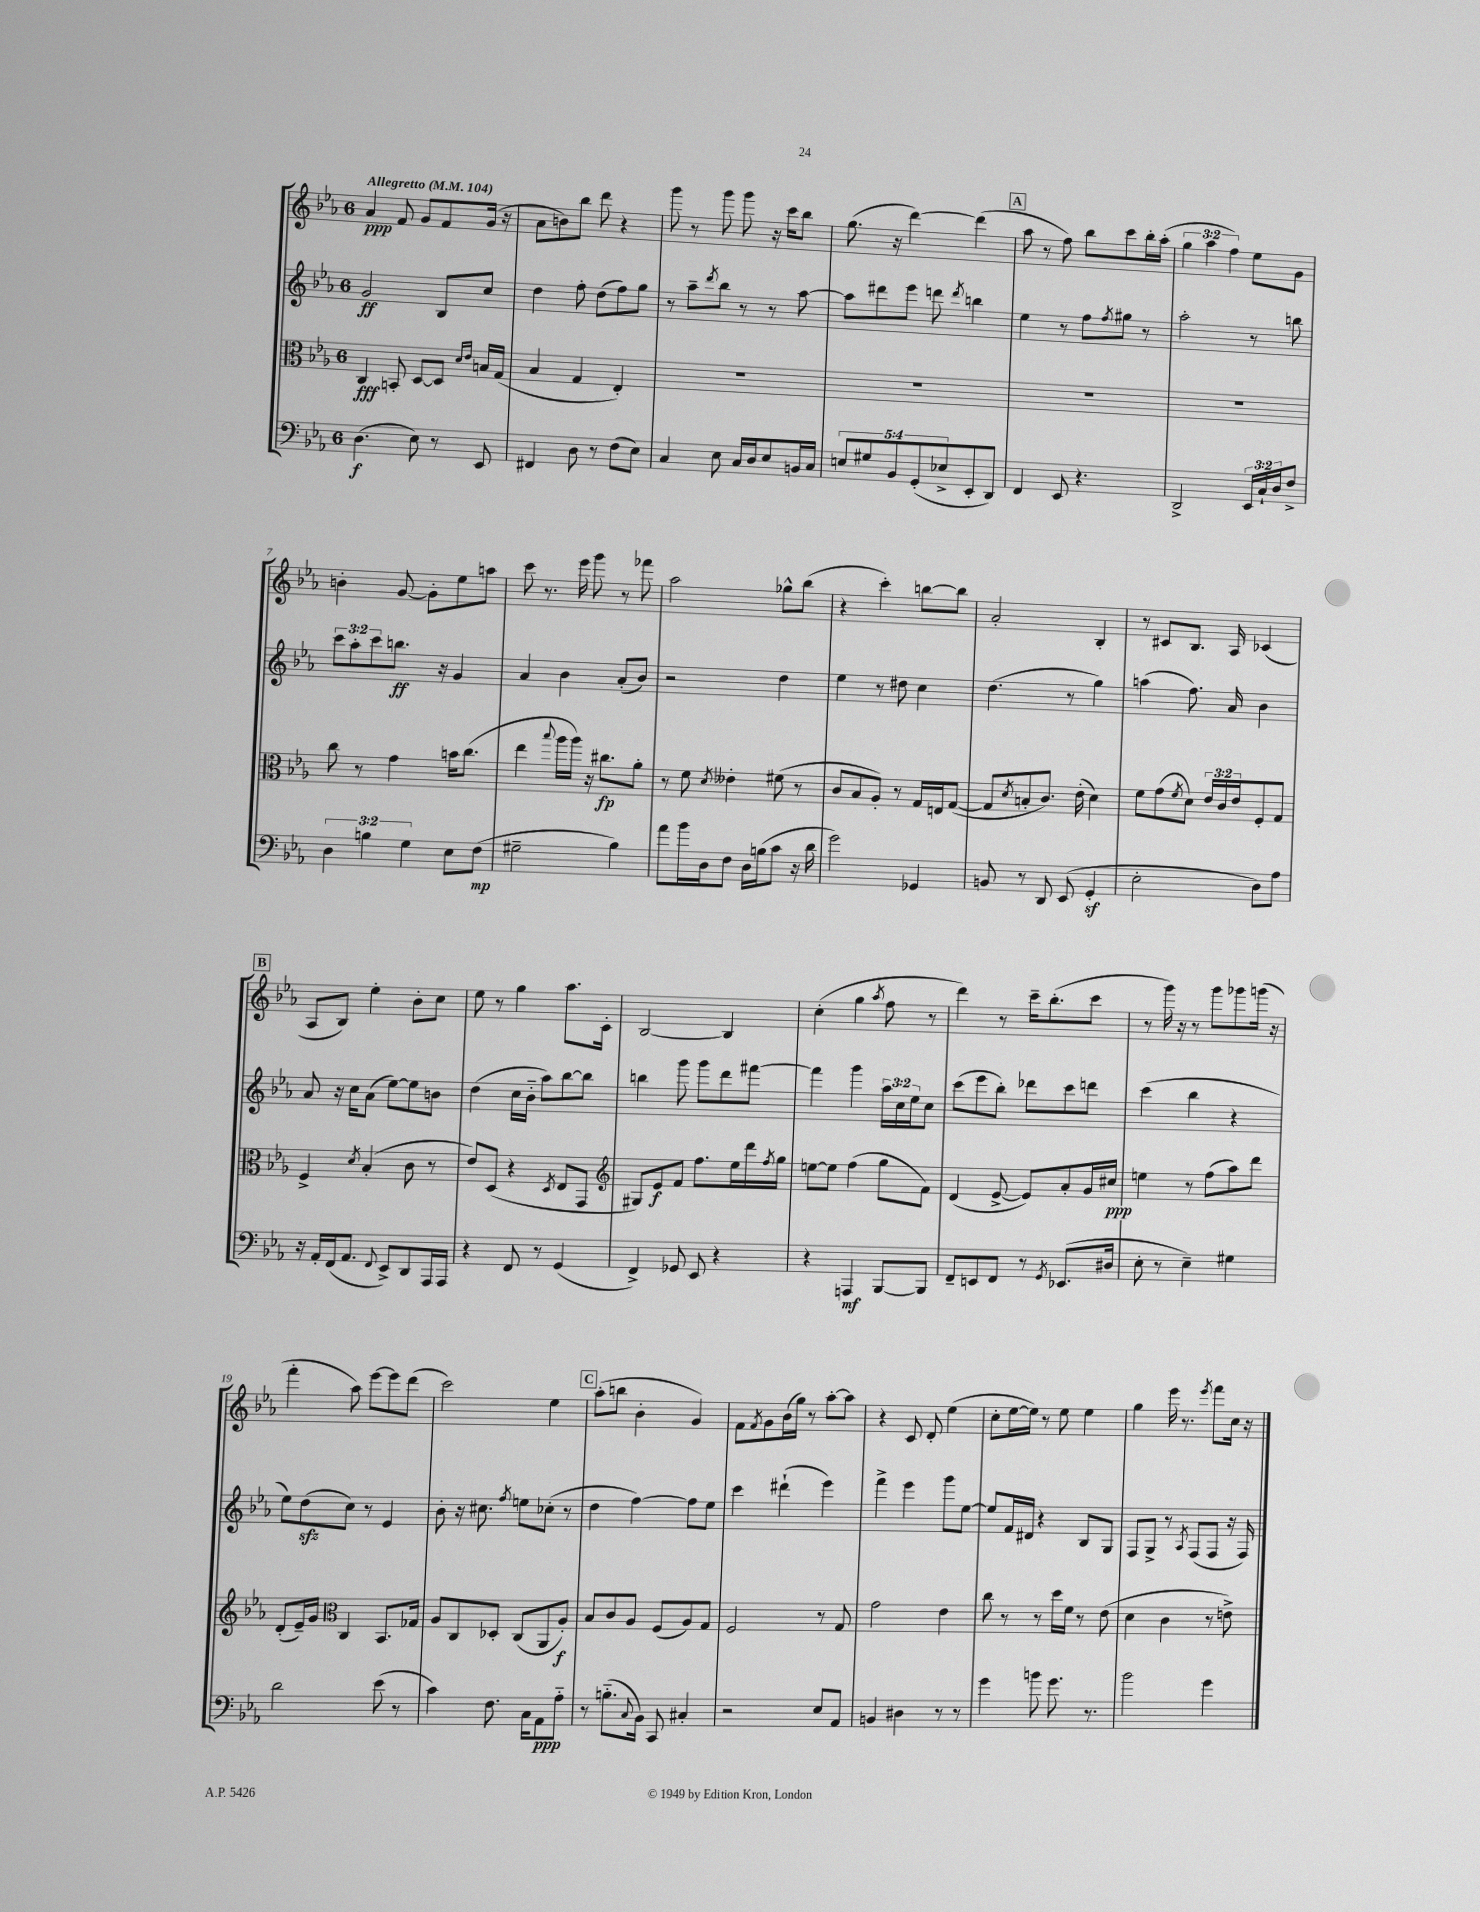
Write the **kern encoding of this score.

**kern	**kern	**kern	**kern
*staff4	*staff3	*staff2	*staff1
*clefF4	*clefC3	*clefG2	*clefG2
*k[b-e-a-]	*k[b-e-a-]	*k[b-e-a-]	*k[b-e-a-]
*M6/8	*M6/8	*M6/8	*M6/8
*MM104	*MM104	*MM104	*MM104
(4.D\	4C/	2g/	4a-/
.	8BB'/	.	8f/
8E-\)	[8D/L	.	8g/L
8r	8D/]J	8B-/L	8f/
.	16qqd/LL	.	.
.	16qqe-/JJ	.	.
8EE-/	16B/LL	8cc/J	(16g/Jk
.	(16G/JJ	.	16r
=	=	=	=
4FF#/	4B-/	4dd\	8a-\L
.	.	.	8b\)
8D\	4G/	8ff'\	8bb-\J
8r	.	(8dd\L	8ddd\
(8F\L	4E-'/)	8ff\)	4r
8E-\J)	.	8gg\J	.
=	=	=	=
4C/	2.r	8r	8ggg\
.	.	8aa-~\L	8r
.	.	8qddd/	.
8E-\	.	8bb-\J	8ggg\
16C/LL	.	8r	8ggg\
16D/J	.	.	.
8E-/	.	8r	16r
.	.	.	16ccc\LK
16BB/L	.	[8aa-\	8bb-\J
16C/JJ	.	.	.
=	=	=	=
10E/L	2.r	8aa-\]L	(8.gg\
10G#/	.	.	.
.	.	8ddd#\	.
.	.	.	16r
10BB-/	.	.	.
.	.	8eee-\J	[4ddd\)
(10GG'/	.	.	.
.	.	8ddd\	.
10E-^/	.	.	.
.	.	8qddd/	.
8EE-'/	.	4bb\	(4ddd\]
8DD/J)	.	.	.
=	=	=	=
4FF/	2.r	4ee-\	8aa-\
.	.	.	8r
8EE-/	.	8r	8ff\)
4.r	.	8ff\L	8bb-\L
.	.	8qff/	.
.	.	8gg#\J	8ccc\
.	.	8r	16bb-'\L
.	.	.	(16aa-'\JJ
=	=	=	=
2DD^/	2.r	2aa-'\	6gg\
.	.	.	6aa-\
.	.	.	6ff\)
24EE-/LL	.	8r	8ee-\L
24C`/	.	.	.
24D/J	.	.	.
8F^/J	.	8bb\	8g\J
=	=	=	=
6D\	8cc\	12ccc\L	4b'\
.	.	12aa-'\	.
.	8r	.	.
6B\	.	12ccc\	.
.	4g\	8.bb\J	[8g/
6G\	.	.	.
.	.	.	8g'\]L
.	.	16r	.
8E-\L	16b\LK	4g/	8ee-\
.	(8.cc\J	.	.
(8F\J	.	.	8aa\J
=	=	=	=
2G#~\	4ee-\	4a-/	8ccc\
.	.	.	8.r
.	8qqbb-/	.	.
.	16aa-\LL	4b-\	.
.	16aa-\JJ)	.	16eee-\
.	16r	.	8ggg\
.	8.cc#\L	.	.
4B-\)	.	(8a-'/L	8r
.	8a-'\J	8b-/J)	8fff-\
=	=	=	=
8a-\L	8r	2r	2aa-\
16b-\L	8f\	.	.
16D\J	.	.	.
.	8qd/	.	.
8F\J	4e--'\	.	.
16D\LL	.	.	.
(16B\J	.	.	.
8c\J	(8f#\	4dd\	8gg-^^\L
16r	8r	.	(8bb-\J
16d\	.	.	.
=	=	=	=
2g\)	8c/L	4ee-\	4r
.	8B-/	.	.
.	8A-'/J)	8r	4ccc'\)
.	8r	8dd#\	.
4GG-/	16G/LL	4cc\	[8bb\L
.	16E/J	.	.
.	([8G/J	.	8bb\]J
=	=	=	=
8BB/	8G/]L	(4.dd\	2a-'/
.	8qd/	.	.
8r	8B'/	.	.
8DD/	8.c/J)	.	.
(8EE-/	.	8r	.
.	(16e-'\	.	.
4GG'/	4d\)	4gg\)	4B-'/
=	=	=	=
2E-'\	8f\L	(4aa\	8r
.	(8g\	.	8c#/L
.	8qf/	.	.
.	8d\J)	8.ff\)	8.B-/J
.	24e-/LL	.	.
.	24c/	.	.
.	.	16a-/	16A-/
.	24e-/J	.	.
8D\L)	8F'/	4b-\	(4c-/
8A-\J	8G/J	.	.
=	=	=	=
16r	4F^/	8a-/	8A-/L
16AA-'/LL	.	.	.
(16FF/J	.	16r	8B-/J)
8.AA-/J	.	16cc\LK	.
.	8qd/	.	.
.	(4B-'/	(8a-\J	4ee-'\
8qqFF/	.	.	.
8EE-^/L)	.	[8ee-\L)	.
8DD/	8c\	8ee-\]	8b-'\L
16AAA-/L	8r	8b\J	8cc\J
16AAA-/JJ	.	.	.
=	=	=	=
4r	8e-/L)	(4dd\	8ee-\
.	(8D/J	.	8r
8FF/	4r	16cc\LL	4gg\
.	.	16b-'~\JJ	.
8r	.	8aa-\L)	.
.	8qD/	.	.
(4GG/	8E-/L	[8bb-\	8.aa-\L
.	8GG/J	8bb-\]J	.
.	.	.	16c'\Jk
=	=	=	=
*	*clefG2	*	*
4FF^/)	8G#/L)	4bb\	[2B-/
.	8e-/	.	.
8GG-/	8f/J	8ggg\	.
8EE-/	8.ff\L	8ggg\L	.
4r	.	8ddd\	4B-/]
.	16ee-\L	.	.
.	16ddd\	[8fff#\J	.
.	8qff/	.	.
.	16gg\JJ	.	.
=	=	=	=
4r	[8ee\L	4fff#\]	(4cc'\
.	8ee\]J	.	.
4AAA/	(4ff\	4ggg\	4gg\
.	.	.	8qaa-/
[8BBB-/L	8gg\L	24aa-\LL	8ff\
.	.	24cc\	.
.	.	24ee-\J	.
8BBB-/]J	8f\J)	8cc\J	8r
=	=	=	=
8FF~/L	(4d/	(8ccc\L	4ddd\)
8EE/	.	8eee-\	.
8FF/J	[8e-^/	8bb-'\J)	8r
8r	8e-/]L)	8ddd-\L	16ccc~\LK
.	.	.	(8.bb-'\
8qGG/	.	.	.
(8.EE-/L	8a-'/	8ccc\	.
.	16g/L	8ddd\J	8ccc\J
16D#/Jk	16cc#/JJ	.	.
=	=	=	=
8E-'\	4ee\	(4ccc\	8r
8r	.	.	16ggg\)
.	.	.	16r
4E-~\)	8r	4bb-\	8r
.	(8ff\L	.	8ggg\L
4G#\	8aa-\)	4r	8ggg-\
.	8ddd\J	.	(16ggg\Jk
.	.	.	16r
=	=	=	=
2d\	(8d'/L	8ee-\L)	4fff'\
.	16e-~/L)	(8dd\	.
.	16g/JJ	.	.
*	*clefC3	*	*
.	4C/	8cc\J)	8aa-\)
.	.	8r	[8eee-\L
(8e-\	8.BB-/L	4e-/	8eee-\]
8r	.	.	(8ddd\J
.	16G-/Jk	.	.
=	=	=	=
4c\)	8A-/L	8b-'\	2ccc\)
.	8C/	16r	.
.	.	8.cc#\	.
8.F\	8D-'/J	.	.
.	.	8qff/	.
.	(8C/L	8ee\L	.
16C\LK	.	.	.
8AA-\	8AA-/	(8cc-'\J	4ee-\
8A-'~\J	8A-'/J)	8r	.
=	=	=	=
8r	8B-/L	4dd\	(8aa-'\L
(8.B'~\L	8c/	.	8bb\J
.	8A-/J	[4ff\)	4b-'\
8qqC/	.	.	.
16BB-\Jk)	.	.	.
8CC/	(8F/L	.	.
4C#'/	8A-/)	8ff\]L	4g/)
.	8G/J	8ee-\J	.
=	=	=	=
2r	2F/	4ccc\	8f\L
.	.	.	8qf/
.	.	.	8g\
.	.	(4ddd#`\	(16b-\L
.	.	.	16gg\JJ)
.	.	.	8r
8E-/L	8r	4eee-\)	[8aa-'\L
8AA-/J	8G/	.	8aa-\]J
=	=	=	=
4BB/	2g\	4fff^\	4r
4D#\	.	4eee-\	8c/
.	.	.	8d'/
8r	4e-\	8ggg\L	(4ee-\
8r	.	[8ee-\J	.
=	=	=	=
4g\	8cc\	8ee-/]L	8cc'\L
.	8r	16f/L	[16ee-\L
.	.	16d#/JJ	16ee-\]JJ)
8b\	8r	4r	8r
8.g\	16dd\LL	.	8ee-\
.	16f\JJ	.	.
.	8r	8B-/L	4ee-\
8.r	.	.	.
.	(8e-\	8G/J	.
=	=	=	=
2b-\	4d\	8F/L	4gg\
.	.	8G^/J	.
.	4c\	8r	16eee-\
.	.	.	8.r
.	.	8qA-/	.
.	.	(8F/L	.
.	.	.	8qeee-/
4g\	8r	8F/J	8fff\L
.	8e^\)	16r	16cc\Jk
.	.	16F/)	16r
==	==	==	==
*-	*-	*-	*-
